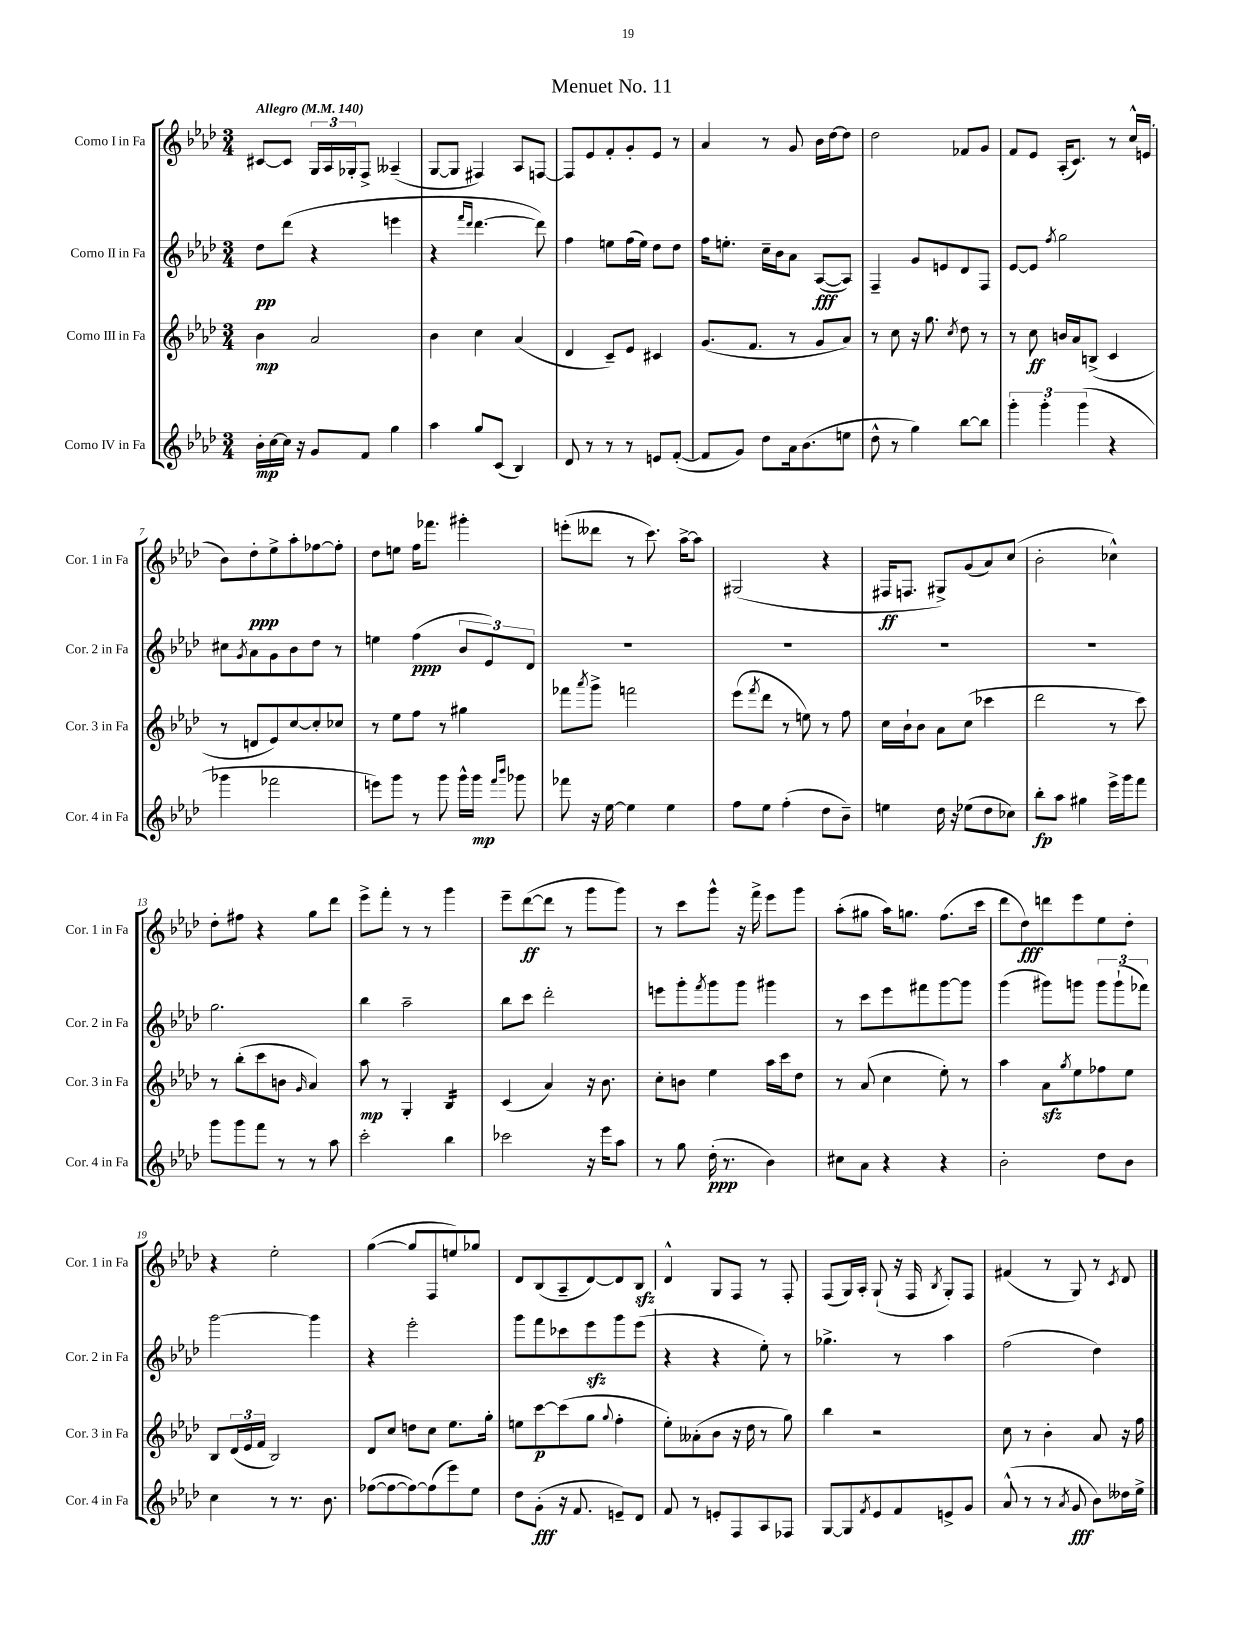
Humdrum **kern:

**kern	**kern	**kern	**kern
*staff4	*staff3	*staff2	*staff1
*clefG2	*clefG2	*clefG2	*clefG2
*k[b-e-a-d-]	*k[b-e-a-d-]	*k[b-e-a-d-]	*k[b-e-a-d-]
*M3/4	*M3/4	*M3/4	*M3/4
*MM140	*MM140	*MM140	*MM140
16b-'	4b-	8dd-	[8c#
[16cc	.	.	.
16cc]	.	(8ddd-	8c#]
16r	.	.	.
8g	2a-	4r	24G
.	.	.	24A-
.	.	.	24G-'
8f	.	.	8F^
4gg	.	4eee	(4A--~
=	=	=	=
4aa-	4b-	4r	[8G
.	.	.	8G]
.	.	16qqfff	.
.	.	16qqddd-	.
8gg	4cc	[4.ddd-	4F#)
(8c	.	.	.
4B-)	(4a-	.	8A-
.	.	8ddd-])	[8F
=	=	=	=
8d-	4d-	4ff	8F]
8r	.	.	8e-
8r	8c~)	8ee	8f'
8r	8e-	(16ff	8g'
.	.	16ee)	.
8e	4c#	8dd-	8e-
([8f'	.	8dd-	8r
=	=	=	=
8f]	(8.g	16ff	4a-
.	.	8.ee'	.
8g)	.	.	.
.	8.f	.	.
8dd-	.	16cc~	8r
.	.	16b-	.
16a-	8r	8a-	8g
(8.b-	.	.	.
.	8g	([8A-	16b-
.	.	.	[16dd-
8ee	8a-)	8A-])	8dd-]
=	=	=	=
8dd-^^	8r	4F~	2dd-
8r	8cc	.	.
4gg)	16r	8g	.
.	8.gg	.	.
.	.	8e	.
.	8qcc	.	.
[8bb-	8dd-	8d-	8f-
8bb-]	8r	8F	8g
=	=	=	=
6ggg'	8r	[8e-	8f
.	8cc	8e-]	8e-
6ggg'	.	.	.
.	.	8qff	.
.	16b	2gg	(16A-'
.	16a-	.	8.c)
(6ggg	.	.	.
.	(8B^	.	.
4r	4c	.	8r
.	.	.	16cc^^
.	.	.	(16e
=	=	=	=
4ggg-	8r	8cc#	8b-)
.	.	8qg	.
.	8d	8a-	8dd-'
2fff-	8e-)	8g	8ee-^
.	[8cc	8b-	8aa-'
.	8cc']	8dd-	[8ff-
.	8cc-	8r	8ff-']
=	=	=	=
8eee)	8r	4ee	8dd-
8ggg	8ee-	.	8ee
8r	8ff	(4ff	16ff
.	.	.	8.fff-
8ggg	8r	.	.
16ggg^^	4gg#	12b-	4ggg#'
16ggg	.	.	.
.	.	12e-)	.
16qqfff	.	.	.
16qqbbb-	.	.	.
8ggg-	.	.	.
.	.	12d-	.
=	=	=	=
8fff-	8fff-	2.r	(8eee'
.	8qaaa-	.	.
16r	8ggg^	.	8ddd--
[16ee-	.	.	.
4ee-]	2fff	.	8r
.	.	.	8.ccc)
4ee-	.	.	.
.	.	.	[16aa-^
.	.	.	8aa-]
=	=	=	=
8ff	(8eee-	2.r	(2G#
.	8qfff	.	.
8ee-	8ddd-	.	.
(4ff'	8r	.	.
.	8ee)	.	.
8dd-	8r	.	4r
8b-~)	8ff	.	.
=	=	=	=
4ee	16cc	2.r	16F#
.	16b-`	.	8.F
.	8b-	.	.
16dd-	8a-	.	8G#^)
16r	.	.	.
(8ee-	(8cc	.	(8g
8dd-	4ccc-	.	8a-)
8cc-)	.	.	(8cc
=	=	=	=
8bb-'	2ddd-	2.r	2b-'
8aa-	.	.	.
4gg#	.	.	.
16eee-^	8r	.	4cc-^^)
16ggg	.	.	.
8fff	8ccc)	.	.
=	=	=	=
8ggg	8r	2.gg	8dd-'
8ggg	(8bb-'	.	8ff#
8fff	8ccc	.	4r
8r	8b	.	.
.	16qqg	.	.
8r	4a-)	.	8gg
8aa-	.	.	8ddd-
=	=	=	=
2ccc'	8aa-	4bb-	8eee-^
.	8r	.	8fff'
.	4G'	2aa-~	8r
.	.	.	8r
4bb-	4B-	.	4ggg
=	=	=	=
2ccc-	(4c	8bb-	8eee-~
.	.	8ccc	([8ddd-
.	4a-)	2ddd-'	8ddd-]
.	.	.	8r
16r	16r	.	8ggg
16eee-	8.b-	.	.
8aa-	.	.	8ggg)
=	=	=	=
8r	8cc'	8eee	8r
8gg	8b	8ggg'	8ccc
.	.	8qfff	.
(16dd-'	4ee-	8ggg	8ggg^^
8.r	.	.	.
.	.	8ggg	16r
.	.	.	16fff^
4b-)	16aa-	4ggg#	8eee-
.	16ccc	.	.
.	8dd-	.	8ggg
=	=	=	=
8cc#	8r	8r	(8aa-'
8a-	(8a-	8ccc	8gg#
4r	4cc	8eee-	16aa-)
.	.	.	8.gg
.	.	8fff#	.
4r	8ee-')	[8ggg	(8.ff
.	8r	8ggg]	.
.	.	.	16ccc
=	=	=	=
2b-'	4aa-	(4ggg	8ddd-
.	.	.	8dd-)
.	8a-	8ggg#)	8ddd
.	8qgg	.	.
.	8ee-	8ggg	8eee-
8dd-	8ff-	12ggg	8ee-
.	.	(12ggg`	.
8b-	8ee-	.	8dd-'
.	.	12fff-)	.
=	=	=	=
4cc	8B-	[2ggg	4r
.	(24d-	.	.
.	24e-	.	.
.	24f	.	.
8r	2B-)	.	2ee-'
8.r	.	.	.
.	.	4ggg]	.
8.b-	.	.	.
=	=	=	=
([8ff-	8d-	4r	([4gg
8ff-_	8cc	.	.
8ff-_)	8dd	2eee-'	8gg]
(8ff-]	8cc	.	8F
8eee-)	8.ee-	.	8ee)
8ee-	.	.	8gg-
.	16gg'	.	.
=	=	=	=
8dd-	8ee	8ggg	8d-
(8g'	[8ccc	8fff	(8B-
16r	(8ccc]	8ccc-	8A-~
8.f	.	.	.
.	8gg	8eee-	[8d-)
.	8qqgg	.	.
8e~)	4ff'	8ggg	8d-]
8d-	.	(8eee-	8B-
=	=	=	=
8f	8ee-')	4r	4d-^^
8r	(8a--'	.	.
8e'	8b-	4r	8G
8F	16r	.	8F
.	16dd-	.	.
8A-	8r	8ee-')	8r
8F-	8gg)	8r	8F'
=	=	=	=
[8G	4bb-	4.gg-^	(8F
8G]	.	.	16G)
.	.	.	16A-'
8qf	.	.	.
8e-	2r	.	(8G`
8f	.	8r	16r
.	.	.	16F
.	.	.	8qB-
8e^	.	4aa-	8G')
8g	.	.	8F
=	=	=	=
(8a-^^	8cc	(2ff	(4f#
8r	8r	.	.
8r	4b-'	.	8r
8qa-	.	.	.
8g	.	.	8G)
8b-)	8a-	4dd-)	8r
.	.	.	8qc
16dd--	16r	.	8d-
16ee-^	16ff	.	.
==	==	==	==
*-	*-	*-	*-
